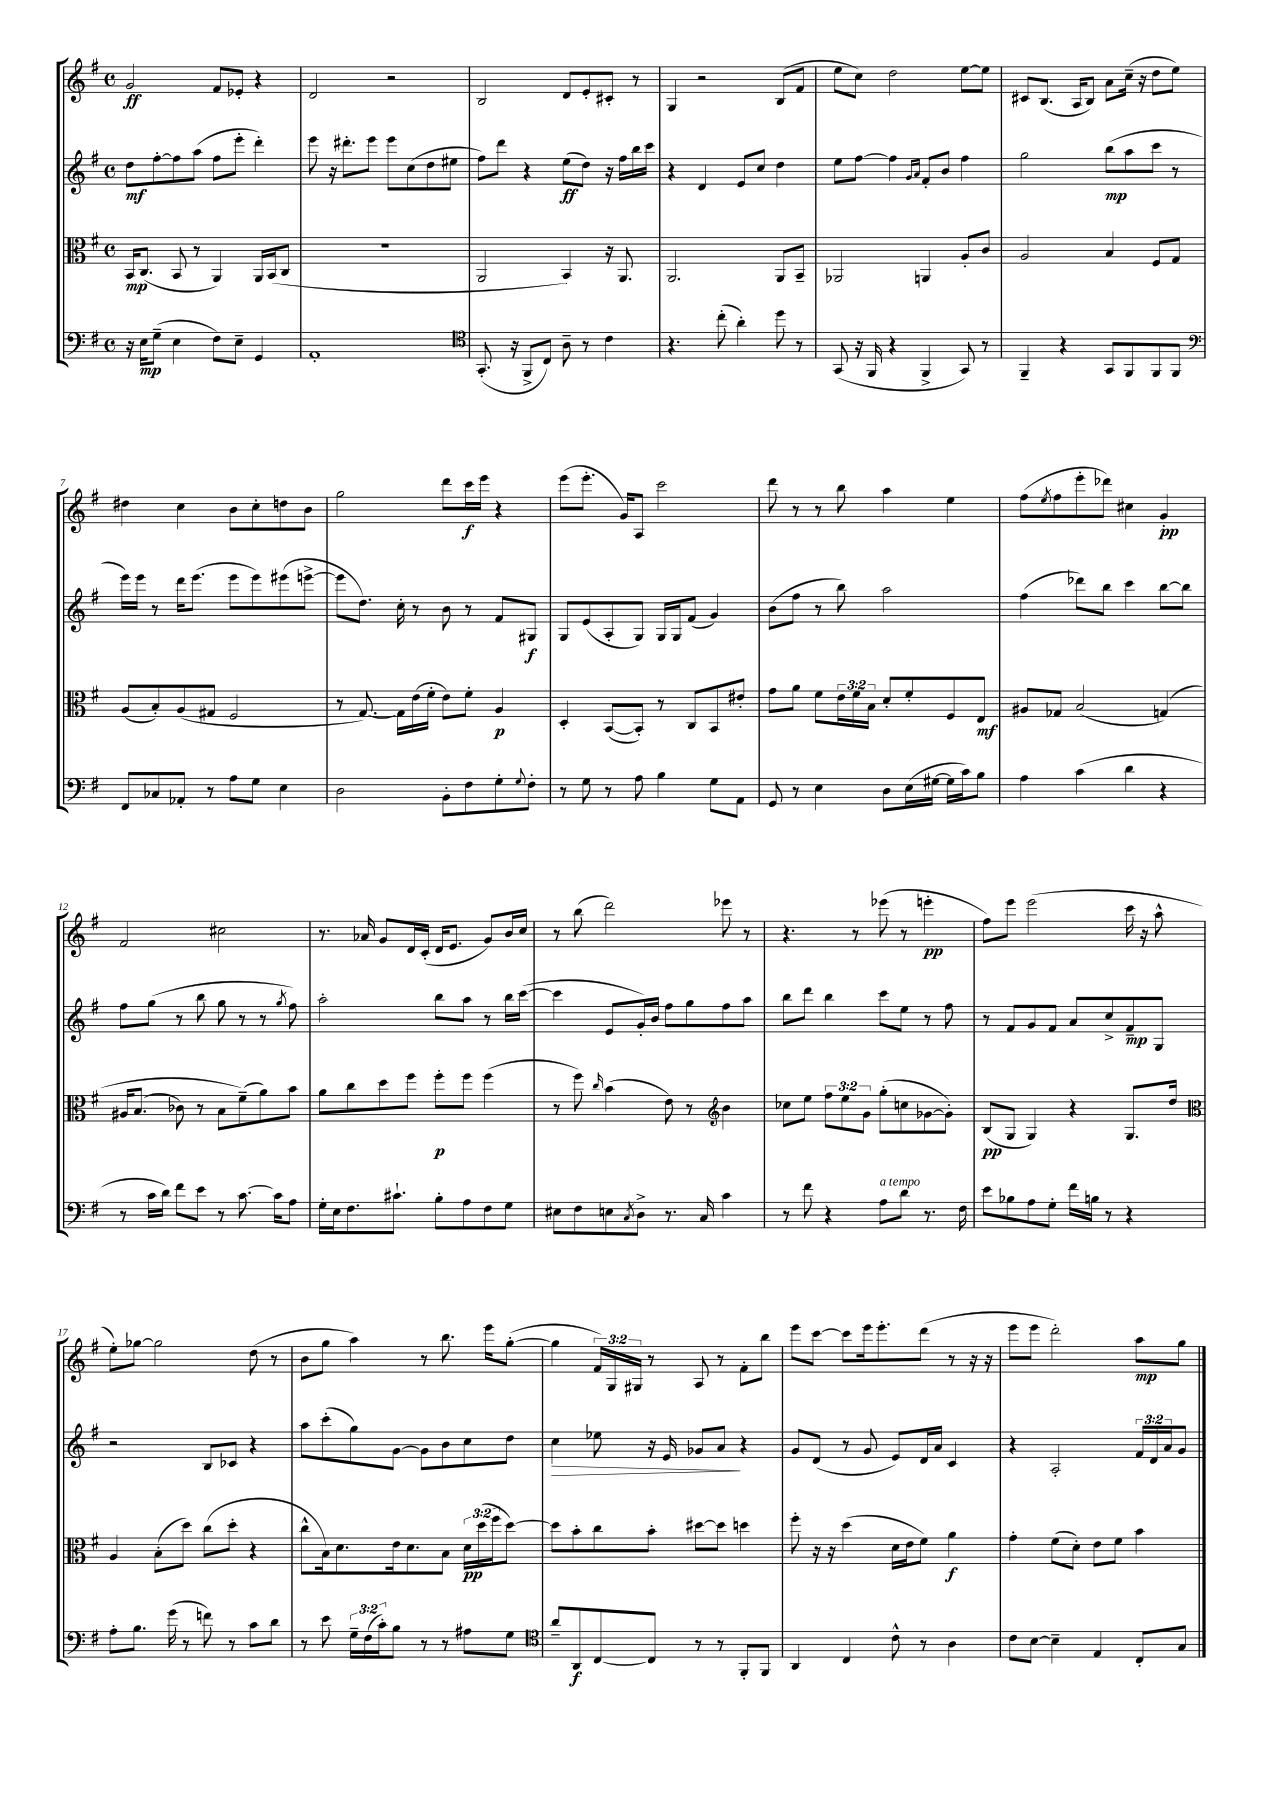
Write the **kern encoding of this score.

**kern	**dynam	**kern	**dynam	**kern	**dynam	**kern	**dynam
*part4	*part4	*part3	*part3	*part2	*part2	*part1	*part1
*staff4	*staff4	*staff3	*staff3	*staff2	*staff2	*staff1	*staff1
*clefF4	*	*clefC3	*	*clefG2	*	*clefG2	*
*k[f#]	*	*k[f#]	*	*k[f#]	*	*k[f#]	*
*M4/4	*	*M4/4	*	*M4/4	*	*M4/4	*
*met(c)	*	*met(c)	*	*met(c)	*	*met(c)	*
=1	=1	=1	=1	=1	=1	=1	=1
16r	.	16BB/KL	mp	8dd\L	mf	2g/	ff
16E\KL	mp	(8.C/J	.	.	.	.	.
(8G~\J	.	.	.	[8ff#'\	.	.	.
4E\	.	8BB/	.	8ff#\]	.	.	.
.	.	8r	.	(8aa\J	.	.	.
8F#\L)	.	4AA/)	.	8ff#\L	.	8f#/L	.
8E~\J	.	.	.	8eee'\J	.	8e-X'/J	.
4GG/	.	16AA/LL	.	4ddd'\)	.	4r	.
.	.	(16BB/J	.	.	.	.	.
.	.	8C/J	.	.	.	.	.
=2	=2	=2	=2	=2	=2	=2	=2
1AA'	.	1r	.	8eee\	.	2d/	.
.	.	.	.	16r	.	.	.
.	.	.	.	8.ddd#X'\L	.	.	.
.	.	.	.	8eee\J	.	.	.
.	.	.	.	8eee\L	.	2r	.
.	.	.	.	(8cc\	.	.	.
.	.	.	.	8dd\	.	.	.
.	.	.	.	8ee#X\J	.	.	.
=3	=3	=3	=3	=3	=3	=3	=3
*clefC4	*	*	*	*	*	*	*
(8.GG'/	.	2AA/	.	8ff#\L)	.	2B/	.
.	.	.	.	8ddd\J	.	.	.
16r	.	.	.	.	.	.	.
8FF#^/L	.	.	.	4r	.	.	.
8C/J)	.	.	.	.	.	.	.
8A~\	.	4BB/)	.	(8ee\L	ff	8d/L	.
8r	.	.	.	8dd\J)	.	8e'/	.
4c\	.	16r	.	16r	.	8c#X'/J	.
.	.	8.AA/	.	16ff#\LL	.	.	.
.	.	.	.	16bb\	.	8r	.
.	.	.	.	16ccc\JJ	.	.	.
=4	=4	=4	=4	=4	=4	=4	=4
4.r	.	2.AA/	.	4r	.	4G/	.
.	.	.	.	4d/	.	2r	.
(8cc'\	.	.	.	.	.	.	.
4a'\)	.	.	.	8e/L	.	.	.
.	.	.	.	8cc/J	.	.	.
8dd\	.	8AA/L	.	4dd\	.	(8B/L	.
8r	.	8BB~/J	.	.	.	8f#/J	.
=5	=5	=5	=5	=5	=5	=5	=5
(8GG/	.	2AA-X/	.	8ee\L	.	8ee\L	.
16r	.	.	.	[8ff#\J	.	8cc\J)	.
16FF#/	.	.	.	.	.	.	.
4r	.	.	.	4ff#\]	.	2dd\	.
.	.	.	.	16qqg/LL	.	.	.
.	.	.	.	16qqa/JJ	.	.	.
4FF#^/	.	4AAn/	.	8f#'/L	.	.	.
.	.	.	.	8b/J	.	.	.
8GG/)	.	8A'/L	.	4ff#\	.	[8ee\L	.
8r	.	8c/J	.	.	.	8ee\J]	.
=6	=6	=6	=6	=6	=6	=6	=6
4FF#~/	.	2A/	.	2gg\	.	8c#X/L	.
.	.	.	.	.	.	(8.B/J	.
4r	.	.	.	.	.	.	.
.	.	.	.	.	.	16A/KL	.
.	.	.	.	.	.	8B/J)	.
8GG/L	.	4B/	.	(8bb\L	mp	8a\L	.
8FF#/	.	.	.	8aa\	.	(16cc~\Jk	.
.	.	.	.	.	.	16r	.
8FF#/	.	8F#/L	.	8ccc\J	.	8dd\L	.
8FF#/J	.	8G/J	.	8r	.	8ee\J)	.
!!LO:LB:g=z
=7	=7	=7	=7	=7	=7	=7	=7
*clefF4	*	*	*	*	*	*	*
8FF#/L	.	(8A/L	.	16eee\LL)	.	4dd#X\	.
.	.	.	.	16eee\JJ	.	.	.
8C-X/	.	8B'/)	.	8r	.	.	.
8AA-X'/J	.	(8A/	.	16ddd\KL	.	4cc\	.
.	.	.	.	(8.eee\J	.	.	.
8r	.	8G#X/J	.	.	.	.	.
8A\L	.	2F#/	.	8eee\L	.	8b\L	.
8G\J	.	.	.	8eee\)	.	8cc'\	.
4E\	.	.	.	(8eee#X\	.	8ddn\	.
.	.	.	.	[8eeen^\J	.	8b\J	.
=8	=8	=8	=8	=8	=8	=8	=8
2D\	.	8r	.	8eee\L]	.	2gg\	.
.	.	[8.G/)	.	8.dd\J)	.	.	.
.	.	16G\LL]	.	16cc'\	.	.	.
.	.	(16e\	.	8r	.	.	.
.	.	16f#'\JJ	.	.	.	.	.
8BB'\L	.	8e\L)	.	8b\	.	8ddd\L	.
8F#\	.	8f#'\J	.	8r	.	16ccc\L	f
.	.	.	.	.	.	16eee\JJ	.
8G'\	.	4A/	p	8f#/L	.	4r	.
8qqG/	.	.	.	.	.	.	.
8F#'\J	.	.	.	8G#X/J	f	.	.
=9	=9	=9	=9	=9	=9	=9	=9
8r	.	4D'/	.	8G/L	.	(8eee\L	.
8G\	.	.	.	(8e/	.	8.eee'\J	.
8r	.	([8BB/L	.	8A'/	.	.	.
.	.	.	.	.	.	16g/KL)	.
8A\	.	8BB'/J])	.	8G/J)	.	8A/J	.
4B\	.	8r	.	16G/LL	.	2ccc\	.
.	.	.	.	16G/J	.	.	.
.	.	8C/L	.	(8f#/J	.	.	.
8G\L	.	8BB/	.	4g/)	.	.	.
8AA\J	.	8e#X'/J	.	.	.	.	.
=10	=10	=10	=10	=10	=10	=10	=10
8GG/	.	8g\L	.	(8b\L	.	8ddd\	.
8r	.	8a\J	.	8ff#\J	.	8r	.
4E\	.	8f#\L	.	8r	.	8r	.
.	.	24e\L	.	8bb\)	.	8bb\	.
.	.	24f#\	.	.	.	.	.
.	.	24B\JJ	.	.	.	.	.
8D\L	.	8d'/L	.	2aa\	.	4aa\	.
(16E\L	.	8f#'/	.	.	.	.	.
[16G#X\JJ	.	.	.	.	.	.	.
16G#\LL]	.	8F#/	.	.	.	4ee\	.
16c\J)	.	.	.	.	.	.	.
8B\J	.	8E/J	mf	.	.	.	.
=11	=11	=11	=11	=11	=11	=11	=11
4A\	.	8A#X/L	.	(4ff#\	.	(8ff#\L	.
.	.	.	.	.	.	8qee/	.
.	.	8G-X/J	.	.	.	8ff#\	.
(4c\	.	(2B/	.	8ddd-X\L)	.	8eee'\	.
.	.	.	.	8bb\J	.	8ddd-X\J)	.
4d\	.	.	.	4ccc\	.	4cc#X\	.
4r	.	(4Gn/)	.	[8bb\L	.	4g'/	pp
.	.	.	.	8bb\J]	.	.	.
!!LO:LB:g=z
=12	=12	=12	=12	=12	=12	=12	=12
8r	.	16A#X/KL	.	8ff#\L	.	2f#/	.
.	.	(8.B/J	.	.	.	.	.
16c\LL	.	.	.	(8gg\J	.	.	.
16d\JJ)	.	.	.	.	.	.	.
8f#\L	.	8c-X\)	.	8r	.	.	.
8e\J	.	8r	.	8bb\	.	.	.
8r	.	8B\L	.	8gg\	.	2cc#X\	.
[8.c\	.	(8f#~\)	.	8r	.	.	.
.	.	8a\)	.	8r	.	.	.
16c\KL]	.	.	.	.	.	.	.
.	.	.	.	8qgg/	.	.	.
8A\J	.	8b\J	.	8ff#\)	.	.	.
=13	=13	=13	=13	=13	=13	=13	=13
16G'\LL	.	8a\L	.	2aa'\	.	8.r	.
16E\J	.	.	.	.	.	.	.
8.F#\	.	8cc\	.	.	.	.	.
.	.	.	.	.	.	16a-X/	.
.	.	8dd\	.	.	.	8g/L	.
8.c#X`\J	.	.	.	.	.	.	.
.	.	8ff#\J	.	.	.	16d/L	.
.	.	.	.	.	.	(16c'/JJ	.
8B'\L	.	8ff#'\L	p	8bb\L	.	16d/KL	.
.	.	.	.	.	.	8.e/J	.
8A\	.	8ff#\J	.	8aa\J	.	.	.
8F#\	.	(4ff#\	.	8r	.	8g/L)	.
8G\J	.	.	.	16bb\LL	.	16b/L	.
.	.	.	.	([16ccc\JJ	.	16cc/JJ	.
=14	=14	=14	=14	=14	=14	=14	=14
8E#X\L	.	8r	.	4ccc\]	.	8r	.
8F#\	.	8ff#\)	.	.	.	(8bb\	.
.	.	16qqcc/	.	.	.	.	.
8En\	.	(4b\	.	8e/L	.	2ddd\)	.
8qC/	.	.	.	.	.	.	.
8D^\J	.	.	.	16g'/L)	.	.	.
.	.	.	.	16b/JJ	.	.	.
8.r	.	8e\)	.	8ff#\L	.	.	.
.	.	8r	.	8gg\	.	.	.
16C/	.	.	.	.	.	.	.
*	*	*clefG2	*	*	*	*	*
4c\	.	4b\	.	8ff#\	.	8eee-X\	.
.	.	.	.	8aa\J	.	8r	.
=15	=15	=15	=15	=15	=15	=15	=15
8r	.	8cc-X\L	.	8bb\L	.	4.r	.
8f#\	.	8ee\J	.	8ddd\J	.	.	.
4r	.	12ff#\L	.	4bb\	.	.	.
.	.	12ee\	.	.	.	.	.
.	.	.	.	.	.	8r	.
.	.	12g\J	.	.	.	.	.
!LO:TX:a:i:t=a tempo	!	!	!	!	!	!	!
8A\L	.	(8gg'\L	.	8ccc\L	.	(8eee-X\	.
8d\J	.	8ccn\	.	8ee\J	.	8r	.
8.r	.	[8g-X\	.	8r	.	4eeen'\	pp
.	.	8g-'\J])	.	8ff#\	.	.	.
16F#\	.	.	.	.	.	.	.
=16	=16	=16	=16	=16	=16	=16	=16
8e\L	.	(8B/L	pp	8r	.	8ff#\L)	.
8B-X\	.	8G/J	.	8f#/L	.	8eee\J	.
8A\	.	4G/)	.	8g/	.	(2eee\	.
8G'\J	.	.	.	8f#/J	.	.	.
16f#\LL	.	4r	.	8a/L	.	.	.
16Bn\JJ	.	.	.	.	.	.	.
8r	.	.	.	8cc^/	.	.	.
4r	.	8.G/L	.	8f#~/	mp	16ccc\	.
.	.	.	.	.	.	16r	.
.	.	.	.	8G/J	.	8aa^^\	.
.	.	16dd/Jk	.	.	.	.	.
!!LO:LB:g=z
=17	=17	=17	=17	=17	=17	=17	=17
*	*	*clefC3	*	*	*	*	*
8A'\L	.	4A/	.	2r	.	8ee'\L)	.
8.B\J	.	.	.	.	.	[8gg-X\J	.
.	.	(8B'\L	.	.	.	2gg-\]	.
(16g\	.	.	.	.	.	.	.
8r	.	8dd\J)	.	.	.	.	.
8fn\)	.	(8cc\L	.	8B/L	.	.	.
8r	.	8dd'\J	.	8c-X/J	.	.	.
8c\L	.	4r	.	4r	.	(8dd\	.
8d\J	.	.	.	.	.	8r	.
=18	=18	=18	=18	=18	=18	=18	=18
8r	.	8cc^^\L	.	8aa\L	.	8b\L	.
8e\	.	16B\k)	.	(8ccc'\	.	8gg\J	.
.	.	8.d\	.	.	.	.	.
24G~\LL	.	.	.	8gg\)	.	4aa\)	.
(24F#\	.	.	.	.	.	.	.
24c'\J)	.	.	.	.	.	.	.
8B\J	.	16e\k	.	[8g\J	.	.	.
.	.	8.d\	.	.	.	.	.
8r	.	.	.	8g\L]	.	8r	.
8r	.	8B\J	.	8b\	.	8.bb\	.
8A#X\L	.	24d\LL	pp	8cc\	.	.	.
.	.	(24dd\	.	.	.	.	.
.	.	.	.	.	.	16eee\KL	.
.	.	24ff#\J	.	.	.	.	.
8G\J	.	[8dd\J)	.	8dd\J	.	([8gg'\J	.
=19	=19	=19	=19	=19	=19	=19	=19
*clefC4	*	*	*	*	*	*	*
!	!	!	!	!	!LO:HP:b	!	!
8a~/L	.	8dd\L]	.	4cc\	>	4gg\]	.
8AA/	f	8b'\	.	.	.	.	.
[8C/	.	8cc\	.	8ee-X\	.	24f#/LL)	.
.	.	.	.	.	.	24G/	.
.	.	.	.	.	.	24G#X/JJ	.
8C/J]	.	8b'\J	.	16r	.	8r	.
.	.	.	.	16e/	.	.	.
8r	.	[8dd#X\L	.	8g-X/L	.	8A/	.
8r	.	8dd#\J]	.	8a/J	.	8r	.
8FF#'/L	.	4ddn\	.	4r	]	8f#'\L	.
8FF#/J	.	.	.	.	.	8bb\J	.
=20	=20	=20	=20	=20	=20	=20	=20
4AA/	.	8ff#'\	.	8g/L	.	8eee\L	.
.	.	16r	.	(8d/J	.	[8ccc\J	.
.	.	16r	.	.	.	.	.
4C/	.	(4dd\	.	8r	.	8ccc\L]	.
.	.	.	.	8g/	.	16eee\k	.
.	.	.	.	.	.	8.eee'\	.
8c^^\	.	16d\LL	.	8e/L)	.	.	.
.	.	16e\J	.	.	.	.	.
8r	.	8f#\J)	.	16d/L	.	(8ddd\J	.
.	.	.	.	16a/JJ	.	.	.
4A\	.	4a\	f	4c/	.	8r	.
.	.	.	.	.	.	16r	.
.	.	.	.	.	.	16r	.
=21	=21	=21	=21	=21	=21	=21	=21
8c\L	.	4g'\	.	4r	.	8eee\L	.
[8B\J	.	.	.	.	.	8eee\J	.
4B~\]	.	(8f#\L	.	2A'/	.	2ddd'\)	.
.	.	8d'\J)	.	.	.	.	.
4E/	.	8e\L	.	.	.	.	.
.	.	8f#\J	.	.	.	.	.
8C'/L	.	4b\	.	24f#/LL	.	8aa\L	mp
.	.	.	.	24d/	.	.	.
.	.	.	.	24a/J	.	.	.
8G/J	.	.	.	8g/J	.	8gg\J	.
==	==	==	==	==	==	==	==
*-	*-	*-	*-	*-	*-	*-	*-
